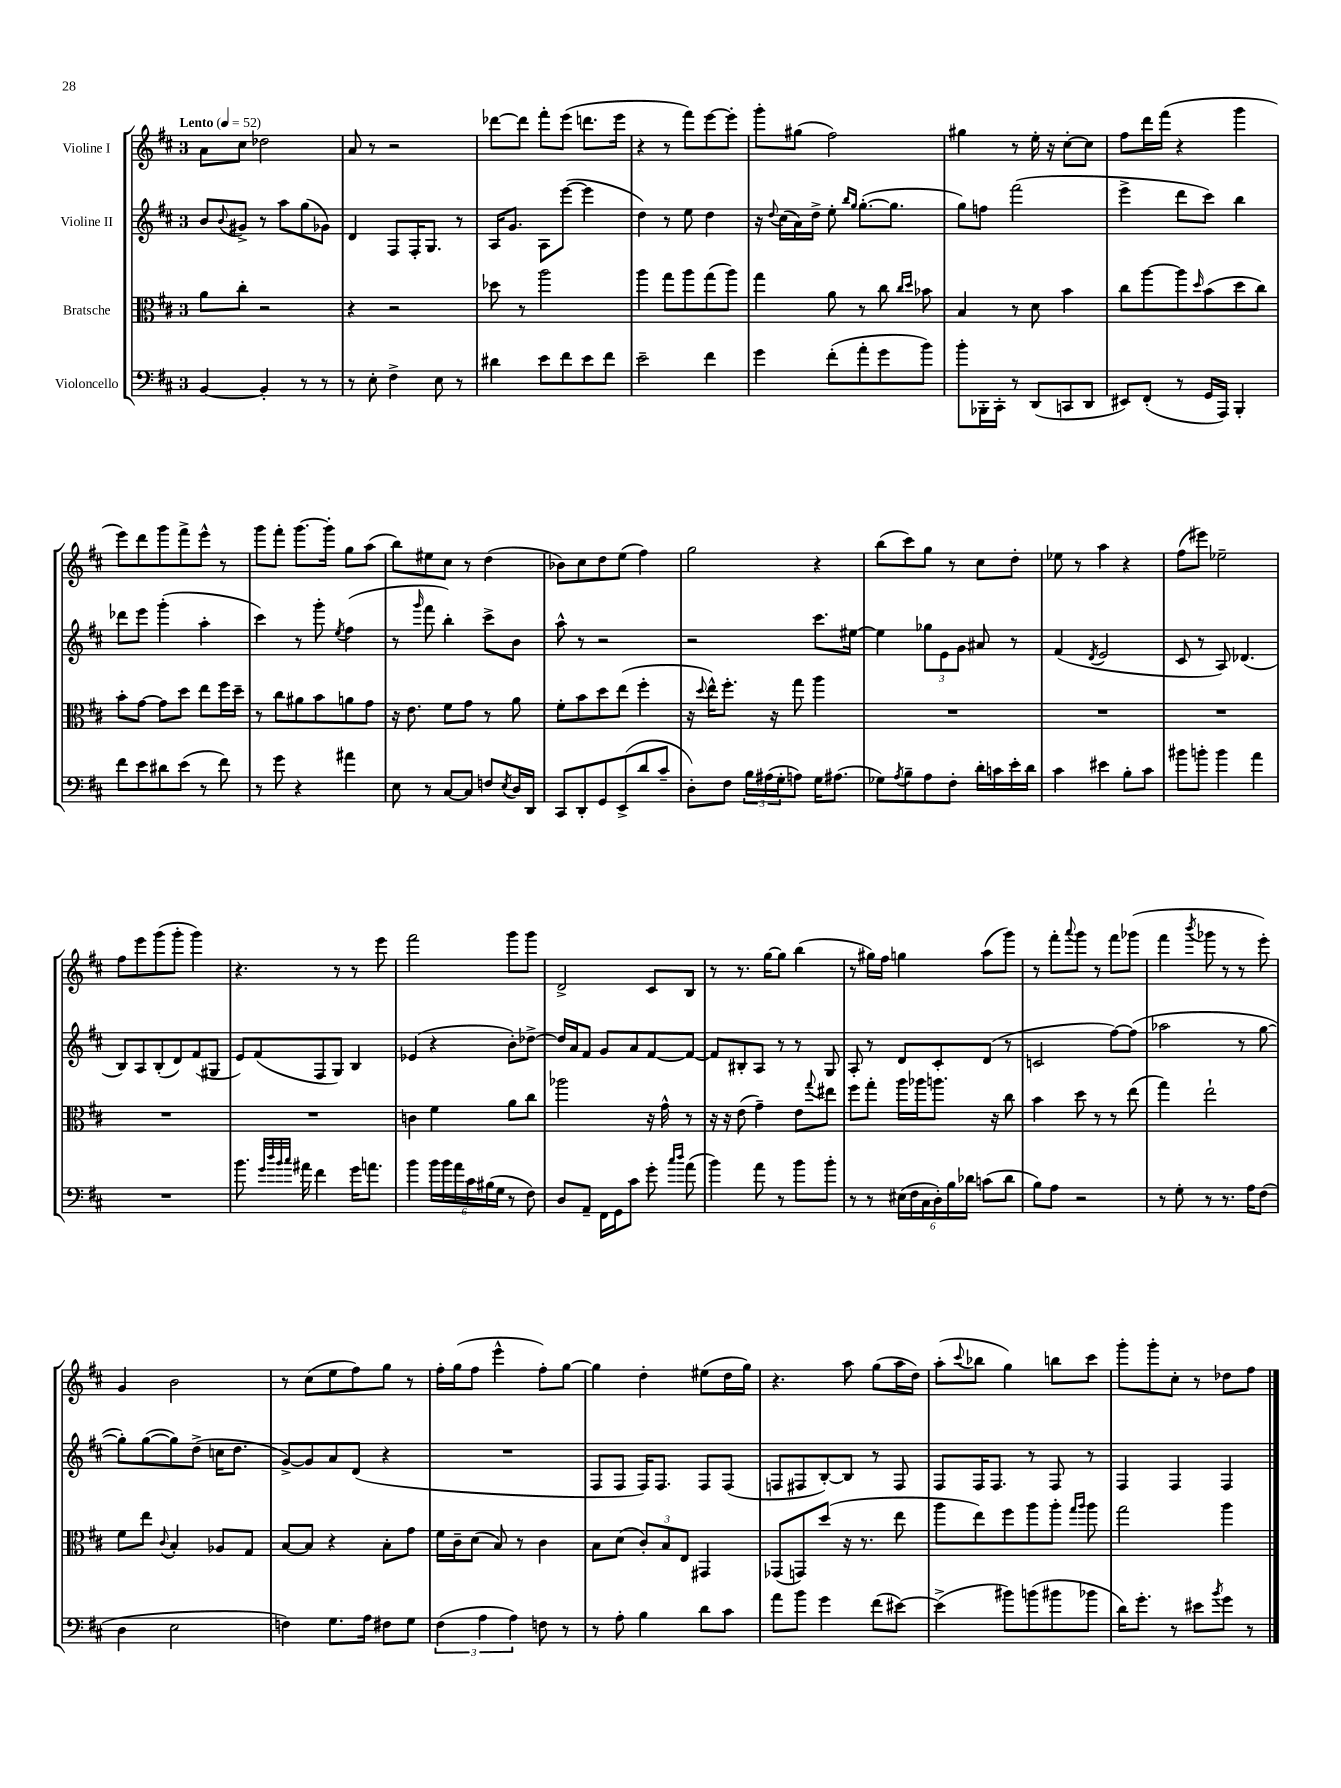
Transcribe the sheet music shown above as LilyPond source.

<<
\new StaffGroup <<
\new Staff = "s0" \with { instrumentName = "Violine I" } {
    \clef treble \key d \major \once \override Staff.TimeSignature.style = #'single-digit \time 3/4 \tempo "Lento" 4 = 52
    a'8 cis''8 des''2 |
    a'8 r8 r2 |
    des'''8~ des'''8 fis'''8-. e'''8( d'''8. e'''16 |
    r4 r8 fis'''8) e'''8~ e'''8-. |
    g'''8-. gis''8( fis''2) |
    gis''4 r8 e''16-. r16 cis''8~-. cis''8 |
    fis''8 d'''16 fis'''16( r4 g'''4 |
    e'''8) d'''8 g'''8 fis'''8-> e'''8-^ r8 |
    g'''8 fis'''8-. g'''8.~ g'''16-. g''8 a''8( |
    b''8) eis''8 cis''8 r8 d''4( |
    bes'8) cis''8 d''8 e''8( fis''4) |
    g''2 r4 |
    b''8( cis'''8) g''8 r8 cis''8 d''8-. |
    ees''8 r8 a''4 r4 |
    fis''8( eis'''8) ees''2-- |
    fis''8 e'''8 g'''8( g'''8-. g'''4) |
    r4. r8 r8 e'''8 |
    fis'''2 g'''8 g'''8 |
    d'2-> cis'8 b8 |
    r8 r8. g''16~ g''8 b''4( |
    r8 gis''16) fis''16 g''4 a''8( g'''8) |
    r8 fis'''8-. \appoggiatura { a'''8 } g'''8 r8 fis'''8 ges'''8( |
    fis'''4 \acciaccatura { b'''8 } ges'''8 r8 r8 e'''8-.) |
    g'4 b'2 |
    r8 cis''8( e''8 fis''8) g''8 r8 |
    fis''16-. g''16( fis''8 e'''4-^ fis''8-.) g''8~ |
    g''4 d''4-. eis''8( d''16 g''16) |
    r4. a''8 g''8( a''16 d''16) |
    a''8-.( \appoggiatura { cis'''8 } bes''8 g''4) b''8 cis'''8 |
    g'''8-. g'''8-. cis''8-. r8 des''8 fis''8 \bar "|." |
}
\new Staff = "s1" \with { instrumentName = "Violine II" } {
    \clef treble \key d \major \once \override Staff.TimeSignature.style = #'single-digit \time 3/4
    b'8 \appoggiatura { b'8 } gis'8-> r8 a''8 g''8( ges'8) |
    d'4 fis8 fis16-. g8. r8 |
    a16 g'8. a8 e'''8~( e'''4 |
    d''4) r8 e''8 d''4 |
    r16 \appoggiatura { d''8 } cis''16( a'16) d''16-> e''8-. \grace { b''16 g''16 } g''8.~-.( g''8. |
    g''8) f''8 fis'''2( |
    e'''4-> d'''8 cis'''8) b''4 |
    des'''8 e'''8 g'''4-.( a''4-. |
    cis'''4) r8 g'''8-. \acciaccatura { e''8 } fis''4( |
    r8 \grace { g'''16 } fis'''8 b''4-.) cis'''8-> b'8 |
    a''8-^ r8 r2 |
    r2 cis'''8. eis''16~ |
    eis''4 \tuplet 3/2 { ges''8 e'8 g'8 } ais'8 r8 |
    fis'4( \acciaccatura { d'8 } e'2 |
    cis'8 r8 a8) des'4.( |
    b8) a8 b8-.( d'8) fis'8( gis8 |
    e'8) fis'8( fis8 g8) b4 |
    ees'4( r4 b'8-.) des''8~-> |
    des''16 a'16 fis'8 g'8 a'8 fis'8~ fis'8~ |
    fis'8 bis8-. a8 r8 r8 g8 |
    a8-. r8 d'8 cis'8-. d'8( r8 |
    c'2 fis''8~) fis''8( |
    aes''2 r8 g''8~ |
    g''8-.) g''8~( g''8) d''8->( c''16 d''8. |
    g'8~->) g'8 a'8 d'8( r4 |
    R2. |
    fis8 fis8 fis16) fis8. fis8 fis8( |
    f8 fis8 b8~-.) b8 r8 fis8 |
    fis8 fis16 fis8. r8 fis8 r8 |
    fis4 fis4 fis4 \bar "|." |
}
\new Staff = "s2" \with { instrumentName = "Bratsche" } {
    \clef alto \key d \major \once \override Staff.TimeSignature.style = #'single-digit \time 3/4
    a'8 cis''8-. r2 |
    r4 r2 |
    des''8 r8 a''2 |
    a''4 g''8 a''8 g''8( a''8) |
    g''4 a'8 r8 cis''8 \grace { cis''16 d''16 } bes'8 |
    b4 r8 d'8 b'4 |
    cis''8 a''8~ a''8 \grace { d''16 } b'8( d''8 cis''8) |
    b'8-. g'8~ g'8 d''8 e''8 fis''16 d''16-- |
    r8 cis''8 ais'8 b'8 a'8 g'8 |
    r16 e'8. fis'8 g'8 r8 a'8 |
    fis'8-. b'8 d''8 e''8( fis''4-. |
    r16 \appoggiatura { d''8 } e''16-^) fis''8.-. r16 g''8 a''4 |
    R2. |
    R2. |
    R2. |
    R2. |
    R2. |
    c'4 fis'4 a'8 cis''8 |
    aes''2 r16 g'16-^ r8 |
    r16 r16 e'8( g'4--) e'8 \appoggiatura { g''8 } eis''8 |
    fis''8 g''8-. a''16 aes''16 a''8. r16 cis''8 |
    b'4 d''8 r8 r8 e''8( |
    g''4) e''2-! |
    fis'8 e''8 \appoggiatura { cis'8 } b4-. aes8 g8 |
    b8~ b8 r4 b8-. g'8 |
    fis'16 cis'16-- d'8( b8) r8 cis'4 |
    b8 d'8( \tuplet 3/2 { cis'8-.) b8 e8 } gis,4 |
    ges,8( g,8) d''8( r16 r8. e''8 |
    a''8 e''8) fis''8 a''8 a''8-. \grace { g''16 a''16 } a''8 |
    g''2 a''4 \bar "|." |
}
\new Staff = "s3" \with { instrumentName = "Violoncello" } {
    \clef bass \key d \major \once \override Staff.TimeSignature.style = #'single-digit \time 3/4
    b,4~ b,4-. r8 r8 |
    r8 e8-. fis4-> e8 r8 |
    dis'4 e'8 fis'8 e'8 fis'8 |
    e'2-- fis'4 |
    g'4 fis'8-.( a'8-. g'8 b'8) |
    b'8-. bes,,16-. cis,16-. r8 d,8( c,8 d,8 |
    eis,8) fis,8-.( r8 g,16 a,,16) b,,4-. |
    fis'8 e'8 dis'8 e'8( r8 fis'8) |
    r8 g'8 r4 ais'4 |
    e8 r8 cis8~ cis8 f8 \acciaccatura { e8 } d16 d,16 |
    cis,8 d,8-. g,8 e,8->( d'8 cis'8-- |
    d8-.) fis8 \tuplet 3/2 { b16 ais16( g16-. } a8) g16 ais8.( |
    ges8) \acciaccatura { a8 } b8-- a8 fis8-. d'16-. c'16 e'16-. d'16 |
    cis'4 eis'4 b8-. cis'8 |
    bis'8 b'8-. b'4 a'4 |
    R2. |
    b'8. \grace { g'32 d''32 b'32 cis''32 } ais'16 fis'4 g'16 a'8. |
    b'4 \tuplet 6/4 { b'16 b'16 a'16 cis'16 bis16( g16 } r8 fis8) |
    d8 a,8-- fis,16 g,16 cis'8 g'8-. \grace { cis''16 d''16 } a'8( |
    b'4) a'8 r8 b'8 b'8-. |
    r8 r8 \tuplet 6/4 { eis16( fis16 cis16 d16-.) b16 des'16 } c'8( des'8 |
    b8) a8 r2 |
    r8 g8-. r8 r8. a16 fis8( |
    d4 e2 |
    f4) g8. a16 fis8 g8 |
    \tuplet 3/2 { fis4( a4 a4) } f8 r8 |
    r8 a8-. b4 d'8 cis'8 |
    a'8 b'8 g'4 fis'8( eis'8~) |
    eis'4->( bis'8) b'8( bis'8 bes'8 |
    d'16) g'8.-. r8 eis'8 \acciaccatura { b'8 } g'8 r8 \bar "|." |
}
>>
>>
\layout { \context { \Score \remove "Bar_number_engraver" } }
